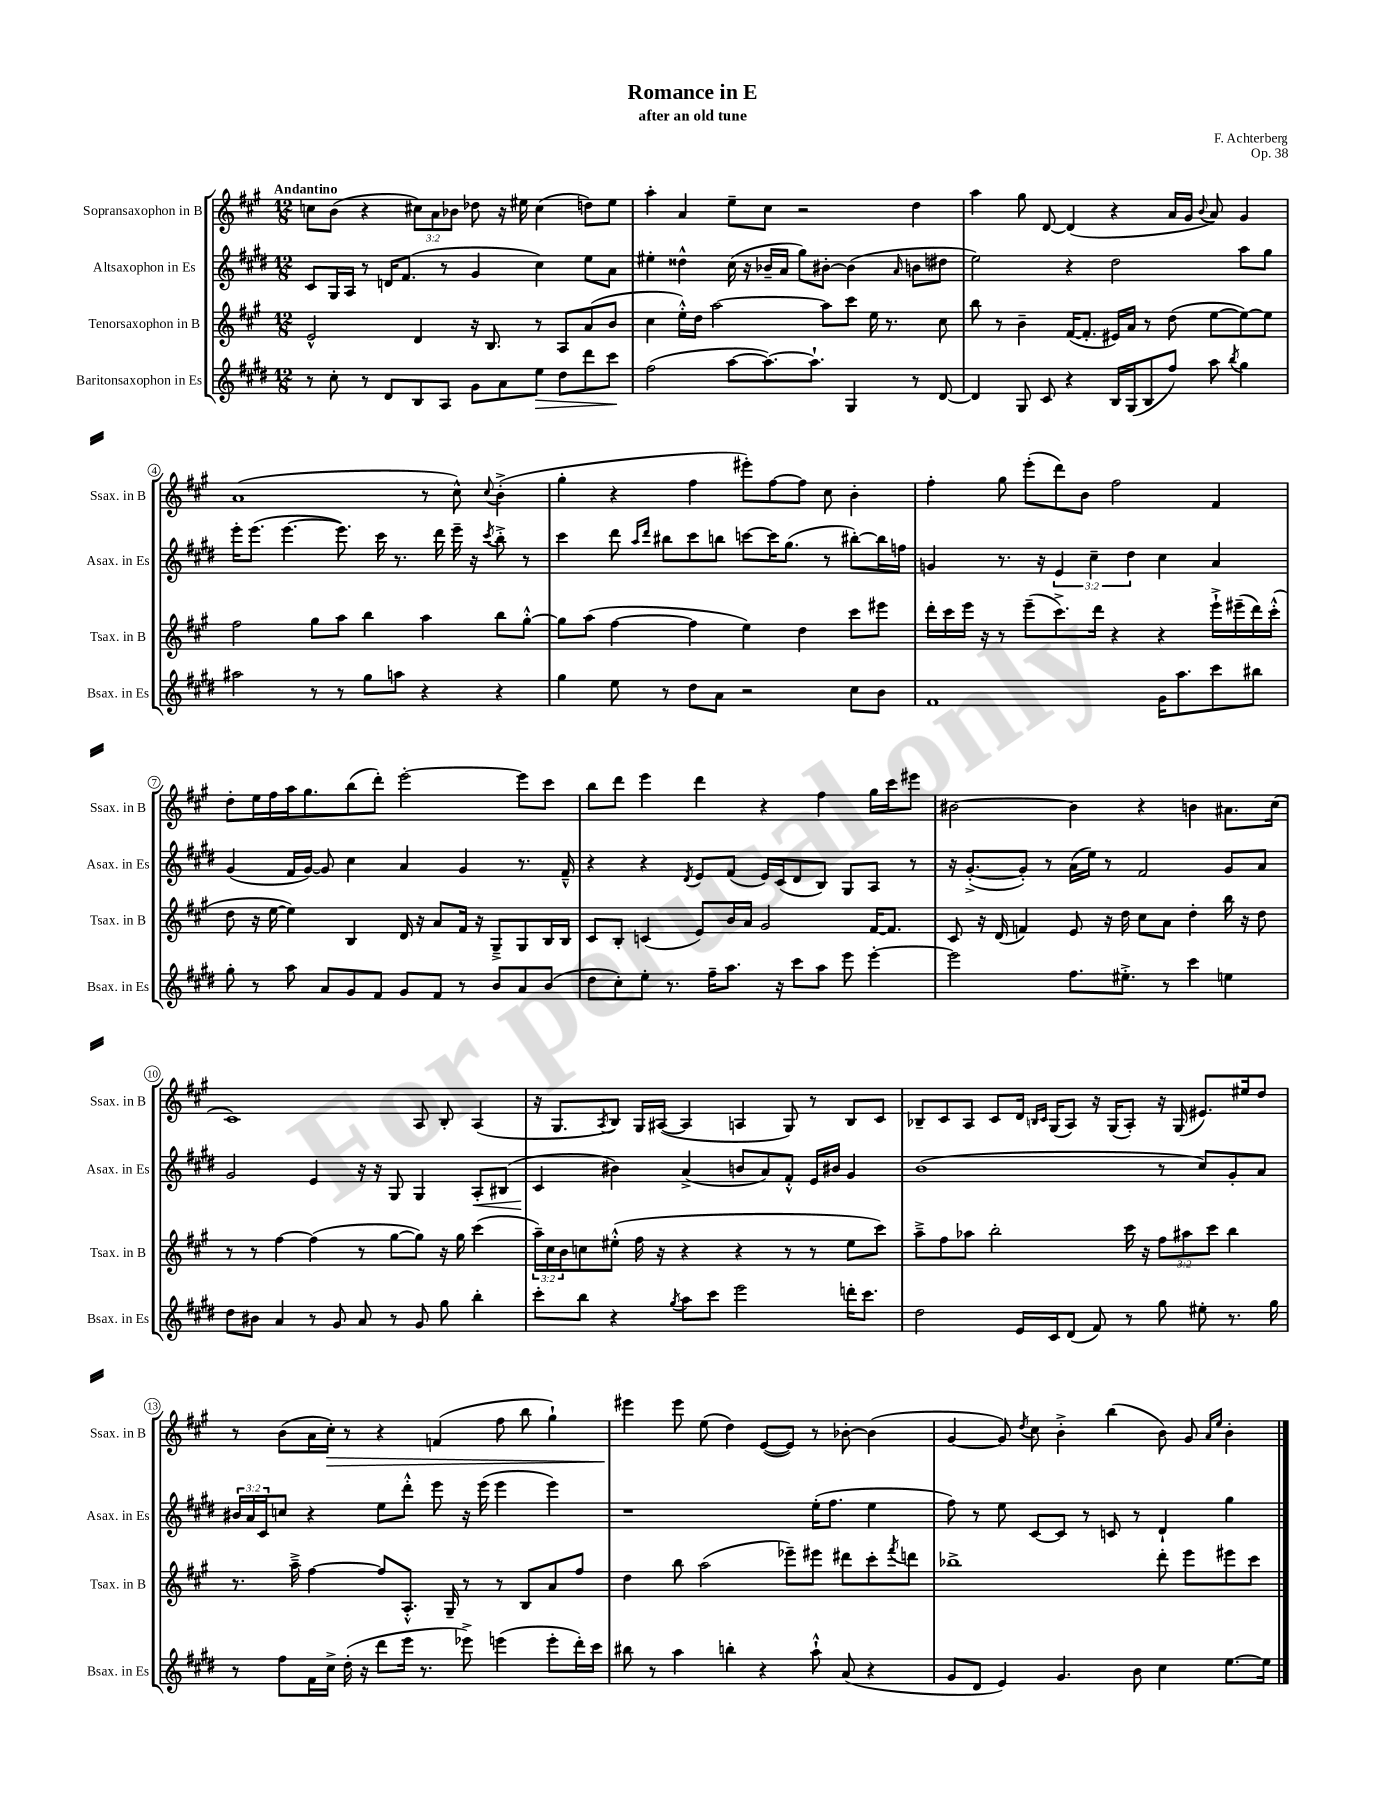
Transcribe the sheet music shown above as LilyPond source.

\header { title = "Romance in E" composer = "F. Achterberg" subtitle = "after an old tune" opus = "Op. 38" }
<<
\new StaffGroup <<
\new Staff = "s0" \with { instrumentName = "Sopransaxophon in B" shortInstrumentName = "Ssax. in B" } {
    \clef treble \key a \major \numericTimeSignature \time 12/8 \override Staff.TupletNumber.text = #tuplet-number::calc-fraction-text \tempo "Andantino"
    c''8 b'8( r4 \tuplet 3/2 { cis''8) a'8 bes'8 } des''8 r16 eis''16 cis''4( d''8) eis''8 |
    a''4-. a'4 e''8-- cis''8 r2 d''4 |
    a''4 gis''8 d'8~ d'4( r4 a'16 gis'16 \appoggiatura { b'8 } a'8) gis'4 |
    a'1( r8 cis''8-^) \appoggiatura { cis''8 } b'4-.->( |
    gis''4-. r4 fis''4 eis'''8-.) fis''8~ fis''8 cis''8 b'4-. |
    fis''4-. gis''8 e'''8-.( d'''8) b'8 fis''2 fis'4 |
    d''8-. e''16 fis''16 a''16 gis''8. b''8( d'''8-.) e'''2~-. e'''8 cis'''8 |
    b''8 d'''8 e'''4 d'''4 r4 fis''4 gis''16 cis'''16 eis'''8 |
    bis'2~ bis'4 r4 b'4 ais'8. cis''16( |
    cis'1) a8 b8-. a4( |
    r16 gis8. \acciaccatura { a8 } b8) gis16 ais16~( ais4 a4 gis8) r8 b8 cis'8 |
    bes8-- cis'8 a8 cis'8 d'16 \grace { b16 cis'16 } gis16( a8) r16 gis16( a8-.) r16 gis16( eis'8.) eis''16 d''8 |
    r8 b'8( a'16 cis''16-.\>) r8 r4 f'4( fis''8 b''8 gis''4-!) |
    eis'''4\! eis'''8 e''8( d''4) e'8~( e'8) r8 bes'8~-. bes'4( |
    gis'4~ gis'8) \acciaccatura { d''8 } cis''8 b'4-.-> b''4( b'8) gis'8 \grace { a'16 e''16 } b'4-. \bar "|." |
}
\new Staff = "s1" \with { instrumentName = "Altsaxophon in Es" shortInstrumentName = "Asax. in Es" } {
    \clef treble \key e \major \numericTimeSignature \time 12/8 \override Staff.TupletNumber.text = #tuplet-number::calc-fraction-text
    cis'8 gis16 a16 r8 d'16 fis'8.( r8 gis'4 cis''4) e''8 a'8 |
    eis''4-. disis''4-^ cis''16( r16 bes'16-- a'16 gis''8) bis'8~-. bis'4( \grace { a'16 } b'8 dis''8 |
    e''2) r4 dis''2 a''8 gis''8 |
    e'''16-. e'''8.( e'''4.~ e'''8.) cis'''16 r8. dis'''16 e'''16-- r16 \acciaccatura { cis'''8 } b''8-.-> r8 |
    cis'''4 dis'''8 \grace { a''16 dis'''16 } bis''8 cis'''8 b''8 c'''8~ c'''16 gis''8.( r8 bis''8~-.) bis''16 f''16 |
    g'4 r8. r16 \tuplet 3/2 { e'4 cis''4-- dis''4 } cis''4 a'4 |
    gis'4( fis'16 gis'16~) gis'8 cis''4 a'4 gis'4 r8. fis'16---^ |
    r4 r4 \acciaccatura { dis'8 } e'8 fis'8( e'16) cis'16( dis'8 b8) gis8 a8 r8 |
    r16 gis'8.~-.->( gis'8-.) r8 a'16( e''16) r8 fis'2 gis'8 a'8 |
    gis'2 e'4 r16 r16 gis8 gis4 a8-.\< bis8( |
    cis'4\! bis'4) a'4->( b'8 a'8) fis'8-.-^ e'16 bis'16 gis'4 |
    b'1( r8 cis''8) gis'8-. a'8 |
    \tuplet 3/2 { bis'16 a'16 cis'16 } c''8 r4 e''8 dis'''8-.-^ e'''8 r16 e'''16( e'''4 e'''4) |
    r1 e''16-.( fis''8. e''4 |
    fis''8) r8 e''8 cis'8~ cis'8 r8 c'8 r8 dis'4-! gis''4 \bar "|." |
}
\new Staff = "s2" \with { instrumentName = "Tenorsaxophon in B" shortInstrumentName = "Tsax. in B" } {
    \clef treble \key a \major \numericTimeSignature \time 12/8 \override Staff.TupletNumber.text = #tuplet-number::calc-fraction-text
    e'2-^ d'4 r16 b8. r8 a8 a'8( b'8 |
    cis''4 e''16-.-^) d''16 a''2~ a''8 cis'''8 e''16 r8. cis''8 |
    b''8 r8 b'4-- fis'16~( fis'8.-. eis'16) a'16 r8 d''8( e''8~ e''8~) e''8 |
    fis''2 gis''8 a''8 b''4 a''4 b''8 gis''8~-.-^ |
    gis''8 a''8( fis''4~ fis''4 e''4) d''4 cis'''8 eis'''8 |
    d'''16-. cis'''16 e'''16 r16 r8 e'''8--( cis'''8.->) d'''16 r4 r4 e'''16-!-> eis'''16--( d'''16) cis'''16-.-^( |
    d''8 r16 e''16~ e''4) b4 d'16 r16 a'8 fis'16 r16 gis8---> gis8 b16 b16 |
    cis'8 b8-. c'4( e'8) b'16 a'16 gis'2 fis'16~ fis'8. |
    cis'8 r16 d'16( f'4) e'8 r16 d''16 cis''8 a'8 d''4-. b''16 r16 d''8 |
    r8 r8 fis''4~ fis''4( r8 gis''8~ gis''8) r16 gis''16 cis'''4( |
    \tuplet 3/2 { a''16--) cis''16 b'16 } c''8 eis''8-.-^( fis''16 r16 r4 r4 r8 r8 eis''8 cis'''8) |
    a''8---> fis''8 aes''8 b''2-. cis'''16 r16 \tuplet 3/2 { fis''8 ais''8 cis'''8 } b''4 |
    r8. a''16---> fis''4~ fis''8 a8.-.-^ gis16-- r8 r8 b8 a'8 fis''8 |
    d''4 b''8 a''2( ees'''8--) eis'''8 dis'''8 cis'''8-. \acciaccatura { fis'''8 } d'''8 |
    bes''1-> d'''8-. e'''8 eis'''8 cis'''8 \bar "|." |
}
\new Staff = "s3" \with { instrumentName = "Baritonsaxophon in Es" shortInstrumentName = "Bsax. in Es" } {
    \clef treble \key e \major \numericTimeSignature \time 12/8
    r8 cis''8-. r8 dis'8 b8 a8 gis'8 a'8 e''8\> dis''8 dis'''8 cis'''8\! |
    fis''2( a''8~ a''8.~) a''8.-! gis4 r8 dis'8~ |
    dis'4 gis8 cis'8 r4 b16 gis16( b8 fis''8) a''8 \acciaccatura { b''8 } gis''4 |
    ais''2 r8 r8 gis''8 a''8 r4 r4 |
    gis''4 e''8 r8 dis''8 a'8 r2 cis''8 b'8 |
    fis'1 gis'16 a''8. cis'''8 bis''8 |
    gis''8-. r8 a''8 a'8 gis'8 fis'8 gis'8 fis'8 r8 b'8 a'8 b'8( |
    dis''8 cis''8-.) e''8-. r8. fis''16-- a''8. r16 cis'''8 a''8 e'''8 e'''4~-. |
    e'''2 fis''8. eis''8.-.-> r8 cis'''4 e''4 |
    dis''8 bis'8 a'4 r8 gis'8 a'8 r8 gis'8 gis''8 b''4-. |
    cis'''8-. b''8 r4 \acciaccatura { gis''8 } a''8 cis'''8 e'''2 d'''16-. cis'''8. |
    dis''2 e'16 cis'16 dis'8( fis'8) r8 gis''8 eis''8-. r8. gis''16 |
    r8 fis''8 fis'16 cis''16-> dis''16-.( r16 dis'''8 e'''16 r8. ees'''8->) e'''4( e'''8-. dis'''16-.) cis'''16 |
    bis''8 r8 a''4 b''4-. r4 a''8-!-^ a'8( r4 |
    gis'8 dis'8 e'4) gis'4. b'8 cis''4 e''8.~ e''16 \bar "|." |
}
>>
>>
\layout { \context { \Score \override BarNumber.stencil = #(make-stencil-circler 0.1 0.3 ly:text-interface::print) } }
